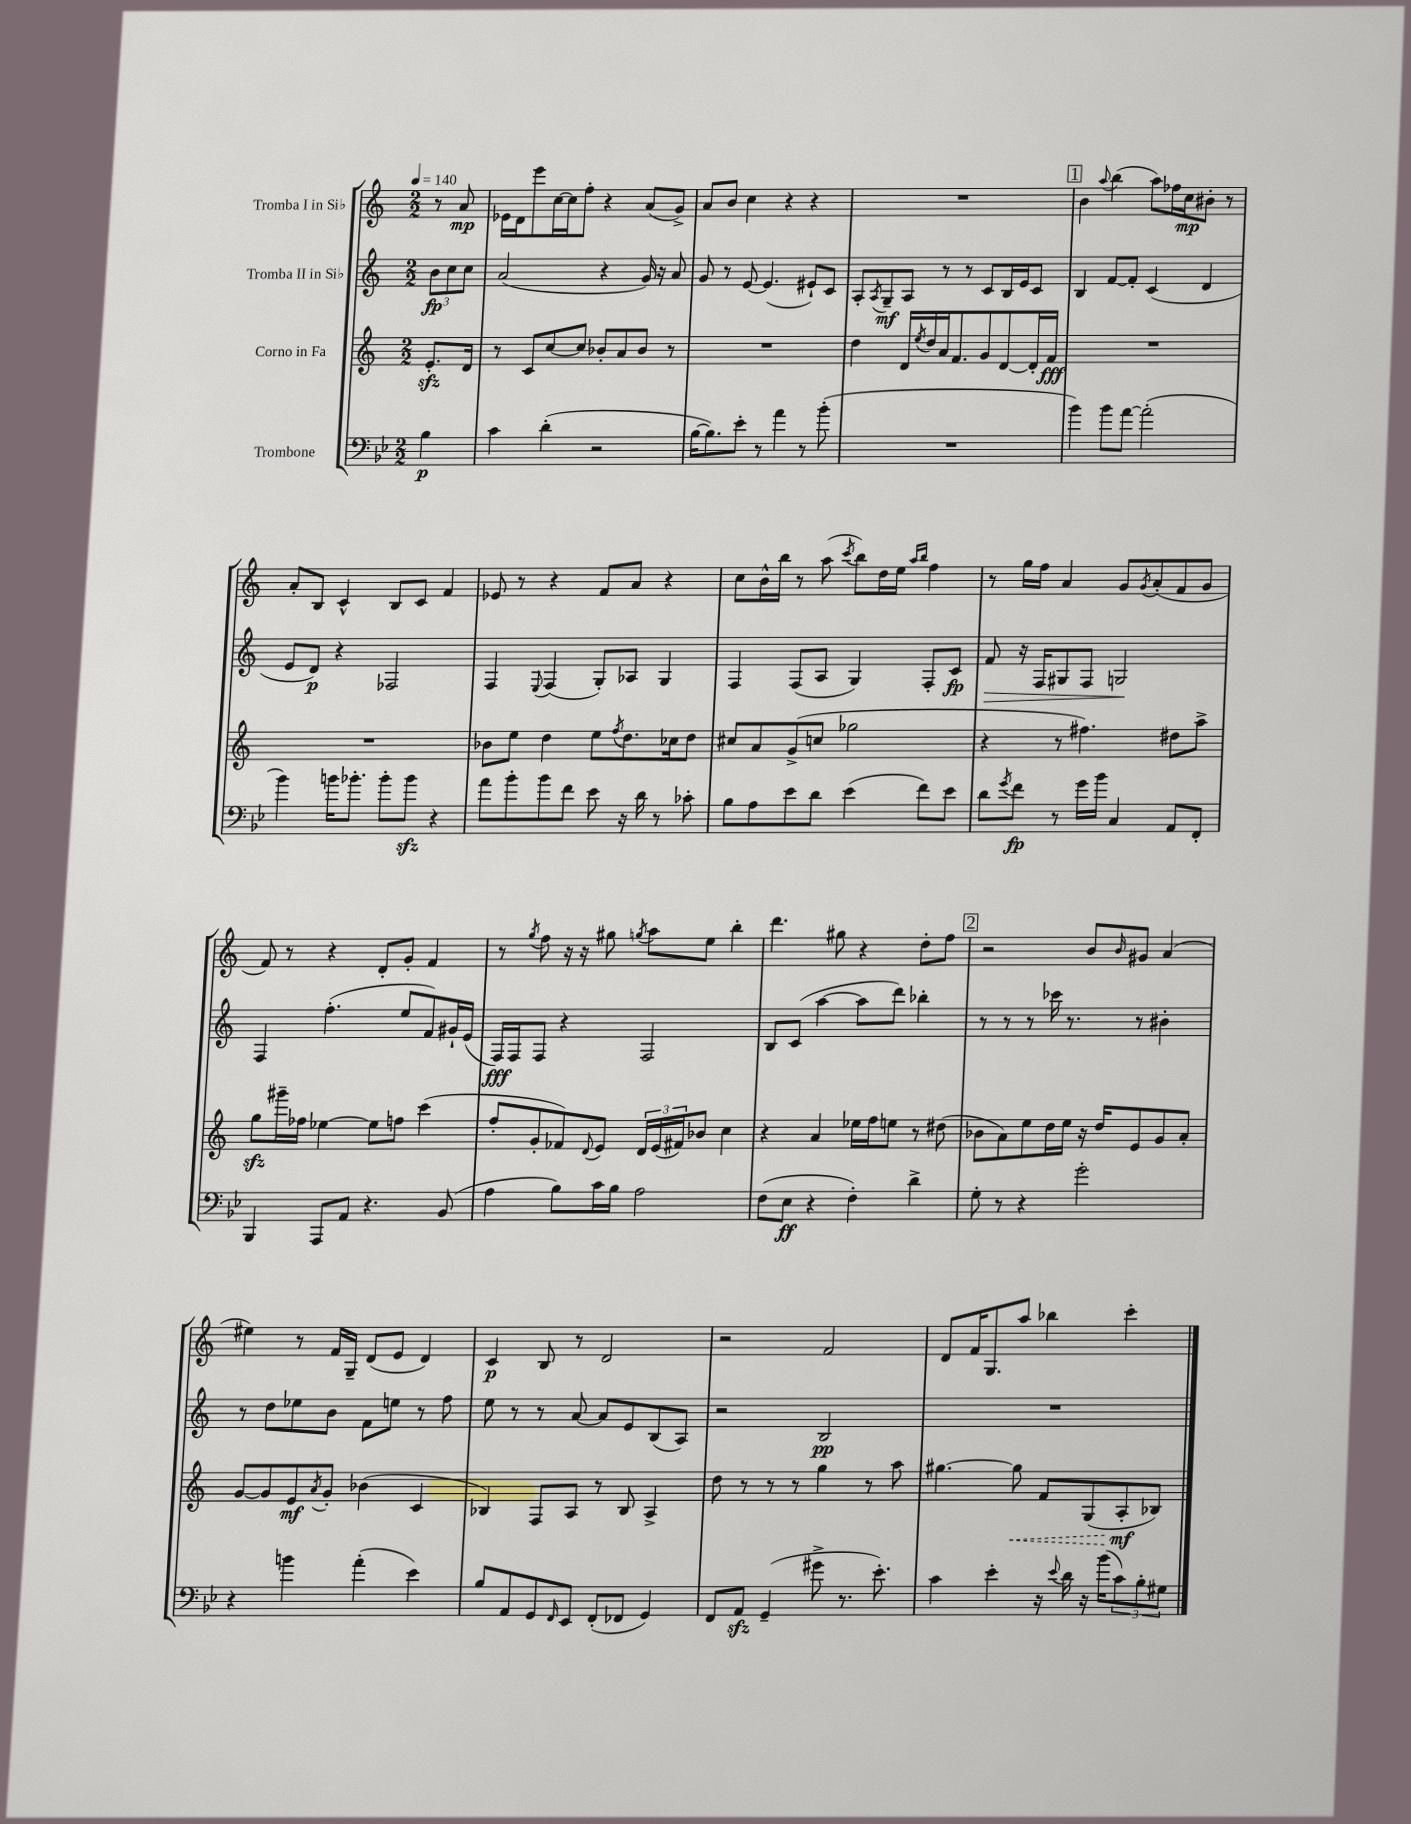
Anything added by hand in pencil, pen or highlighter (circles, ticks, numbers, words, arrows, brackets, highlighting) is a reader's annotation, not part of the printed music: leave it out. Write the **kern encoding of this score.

**kern	**dynam	**kern	**dynam	**kern	**dynam	**kern	**dynam
*part4	*part4	*part3	*part3	*part2	*part2	*part1	*part1
*staff4	*staff4	*staff3	*staff3	*staff2	*staff2	*staff1	*staff1
*I"Trombone	*	*I"Corno in Fa	*	*I"Tromba II in Si♭	*	*I"Tromba I in Si♭	*
*clefF4	*	*clefG2	*	*clefG2	*	*clefG2	*
*k[b-e-]	*	*k[]	*	*k[]	*	*k[]	*
*M2/2	*	*M2/2	*	*M2/2	*	*M2/2	*
*MM140	*	*MM140	*	*MM140	*	*MM140	*
=	=	=	=	=	=	=	=
4B-\	p	8.ezz'/L	.	12b\L	fp	8r	.
.	.	.	.	12cc\	.	.	.
.	.	.	.	.	.	8a/	mp
.	.	.	.	12cc\J	.	.	.
.	.	16d/Jk	.	.	.	.	.
=1	=1	=1	=1	=1	=1	=1	=1
4c\	.	8r	.	(2a/	.	16e-X\LL	.
.	.	.	.	.	.	16d\J	.
.	.	8c/L	.	.	.	8eee\	.
(4d'\	.	[8cc/	.	.	.	[16cc\L	.
.	.	.	.	.	.	16cc\J]	.
.	.	8cc/J]	.	.	.	8ff'\J	.
2r	.	8b-X'/L	.	4r	.	4r	.
.	.	8a/	.	.	.	.	.
.	.	8b-/J	.	16g/)	.	(8a/L	.
.	.	.	.	16r	.	.	.
.	.	8r	.	8a/	.	8g^/J)	.
=2	=2	=2	=2	=2	=2	=2	=2
[16B-\KL	.	1r	.	8g/	.	8a/L	.
8.B-\])	.	.	.	.	.	.	.
.	.	.	.	8r	.	8b/J	.
8e-'\J	.	.	.	[8e/	.	4cc\	.
8r	.	.	.	(4.e/]	.	.	.
4a\	.	.	.	.	.	4r	.
8r	.	.	.	8e#X`/L)	.	4r	.
(8b-'\	.	.	.	8c/J	.	.	.
=3	=3	=3	=3	=3	=3	=3	=3
1r	.	4dd\	.	8A'/L	.	1r	.
.	.	.	.	8qA/	.	.	.
.	.	.	.	8G~/	mf	.	.
.	.	16d/LL	.	8A/J	.	.	.
.	.	8qee/	.	.	.	.	.
.	.	16dd/	.	.	.	.	.
.	.	16a/J	.	8r	.	.	.
.	.	8.f/	.	.	.	.	.
.	.	.	.	8r	.	.	.
.	.	8g/	.	8c/L	.	.	.
.	.	[8d/	.	16B/L	.	.	.
.	.	.	.	16e/J	.	.	.
.	.	16d'/L]	.	8c/J	.	.	.
.	.	16f/JJ	fff	.	.	.	.
!!LO:REH:place=s1:t=1
=4	=4	=4	=4	=4	=4	=4	=4
4b-\)	.	1r	.	4B/	.	4b\	.
.	.	.	.	.	.	8qqaa/	.
8b-\L	.	.	.	[8f/L	.	(4bb\	.
[8a\J	.	.	.	8f'/J]	.	.	.
(2a'\]	.	.	.	(4c/	.	8aa\L)	.
.	.	.	.	.	.	16ff-X\L	.
.	.	.	.	.	.	16cc\J	mp
.	.	.	.	4d/	.	8b#X'\J	.
.	.	.	.	.	.	8r	.
!!LO:LB:g=z
=5	=5	=5	=5	=5	=5	=5	=5
4b-\)	.	1r	.	8e/L	.	8a'/L	.
.	.	.	.	8d/J)	p	8B/J	.
16bn\KL	.	.	.	4r	.	4c^^/	.
8.b-X'\J	.	.	.	.	.	.	.
8b-'\L	.	.	.	2F-X/	.	8B/L	.
8b-zz\J	.	.	.	.	.	8c/J	.
4r	.	.	.	.	.	4f/	.
=6	=6	=6	=6	=6	=6	=6	=6
8a\L	.	8b-X\L	.	4F/	.	8e-X/	.
8b-'\	.	8ee\J	.	.	.	8r	.
.	.	.	.	8qqE/	.	.	.
8b-\	.	4dd\	.	(4F/	.	4r	.
8f\J	.	.	.	.	.	.	.
8e-\	.	8ee\L	.	8G'/L)	.	8f/L	.
.	.	8qff/	.	.	.	.	.
16r	.	8.dd\	.	8A-X/J	.	8a/J	.
16d\	.	.	.	.	.	.	.
8r	.	.	.	4G/	.	4r	.
.	.	16cc-X\k	.	.	.	.	.
8c-X'\	.	8dd\J	.	.	.	.	.
=7	=7	=7	=7	=7	=7	=7	=7
8B-\L	.	8cc#X/L	.	4F/	.	8cc\L	.
8A\	.	8a/	.	.	.	16b^^\L	.
.	.	.	.	.	.	16bb\JJ	.
8e-\	.	(8g^/	.	(8F/L	.	8r	.
8d\J	.	8ccn/J	.	8A/J	.	(8aa\	.
.	.	.	.	.	.	8qccc/	.
(4e-\	.	2gg-X\	.	4G/)	.	8bb\L)	.
.	.	.	.	.	.	16dd\L	.
.	.	.	.	.	.	16ee\JJ	.
.	.	.	.	.	.	16qqaa/LL	.
.	.	.	.	.	.	16qqbb/JJ	.
8f\L)	.	.	.	8F'/L	.	4ff\	.
8e-\J	.	.	.	8c/J	fp	.	.
=8	=8	=8	=8	=8	=8	=8	=8
!	!	!	!	!	!LO:HP:b	!	!
8d\L	.	4r	.	8f/	>	8r	.
8qg/	.	.	.	.	.	.	.
8f\J	fp	.	.	16r	.	16gg\LL	.
.	.	.	.	16F/KL	.	16ff\JJ	.
8r	.	8r	.	8G#X/	.	4a/	.
16g\LL	.	4.ff#X\)	.	8F/J	.	.	.
16b-\JJ	.	.	.	.	.	.	.
4C/	.	.	.	2Gn/	.	8g/L	.
.	.	.	.	.	.	8qg/	.
.	.	.	.	.	.	(8a'/	.
8AA/L	.	8dd#X\L	.	.	.	8f/	.
8FF'/J	.	8aa^\J	.	.	.	8g/J	.
.	.	.	.	.	]	.	.
!!LO:LB:g=z
=9	=9	=9	=9	=9	=9	=9	=9
4BBB-/	.	8ggzz\L	.	4F/	.	8f/)	.
.	.	16ggg#X~\L	.	.	.	8r	.
.	.	16ff-X\JJ	.	.	.	.	.
8AAA/L	.	[4ee-X\	.	(4.ff'\	.	4r	.
8AA/J	.	.	.	.	.	.	.
4.r	.	8ee-\L]	.	.	.	8d'/L	.
.	.	8ffn\J	.	8ee/L	.	8g'/J	.
.	.	(4ccc\	.	8f/)	.	4f/	.
(8BB-/	.	.	.	16g#X`/L	.	.	.
.	.	.	.	(16e/JJ	.	.	.
=10	=10	=10	=10	=10	=10	=10	=10
4A\	.	8ff'/L	.	16F/LL)	fff	8r	.
.	.	.	.	16F/J	.	.	.
.	.	.	.	.	.	8qgg/	.
.	.	8g'/	.	8F/J	.	8ff\	.
8B-\L)	.	8f-X/)	.	4r	.	16r	.
.	.	.	.	.	.	16r	.
.	.	8qqd/	.	.	.	.	.
16c\L	.	8e/J	.	.	.	8gg#X\	.
16B-\JJ	.	.	.	.	.	.	.
.	.	.	.	.	.	8qggn/	.
2A\	.	24d/LL	.	2F/	.	8aa\L	.
.	.	(24e/	.	.	.	.	.
.	.	24f#X/J)	.	.	.	.	.
.	.	8b-X/J	.	.	.	8ee\J	.
.	.	4cc\	.	.	.	4bb'\	.
=11	=11	=11	=11	=11	=11	=11	=11
(8F\L	.	4r	.	8B/L	.	4.ddd\	.
8E-\J	ff	.	.	(8c/J	.	.	.
4r	.	4a/	.	[4aa\	.	.	.
.	.	.	.	.	.	8gg#X\	.
4F'\)	.	16ee-X\LL	.	8aa\L]	.	4r	.
.	.	16ff\J	.	.	.	.	.
.	.	8een\J	.	8ddd\J)	.	.	.
4d^\	.	8r	.	4bb-X'\	.	8dd'\L	.
.	.	(8dd#X\	.	.	.	8ff\J	.
!!LO:REH:place=s1:t=2
=12	=12	=12	=12	=12	=12	=12	=12
8G'\	.	8b-X\L	.	8r	.	2r	.
8r	.	8a\)	.	8r	.	.	.
4r	.	8ee\	.	8r	.	.	.
.	.	16dd\L	.	16ccc-X\	.	.	.
.	.	16ee\JJ	.	8.r	.	.	.
2g'\	.	16r	.	.	.	8b/L	.
.	.	16dd/KL	.	.	.	.	.
.	.	.	.	.	.	16qqb/	.
.	.	8e/	.	8r	.	8g#X/J	.
.	.	8g/	.	4b#X'\	.	(4a/	.
.	.	8a'/J	.	.	.	.	.
!!LO:LB:g=z
=13	=13	=13	=13	=13	=13	=13	=13
4r	.	[8g/L	.	8r	.	4ee#X\)	.
.	.	8g/]	.	8dd\L	.	.	.
4bn\	.	8e/	mf	8ee-X\	.	8r	.
.	.	8qa/	.	.	.	.	.
.	.	8g'/J	.	8b\J	.	16f/LL	.
.	.	.	.	.	.	16G~/JJ	.
(4a'\	.	(4b-X\	.	8f\L	.	(8d/L	.
.	.	.	.	8een\J	.	8e/J	.
4e-\)	.	4c/	.	8r	.	4d/)	.
.	.	.	.	8ff\	.	.	.
=14	=14	=14	=14	=14	=14	=14	=14
8B-/L	.	4B-X/)	.	8ee\	.	4c/	p
8AA/	.	.	.	8r	.	.	.
8GG/	.	8F/L	.	8r	.	8B/	.
16qqFF/	.	.	.	.	.	.	.
8EE-/J	.	8A/J	.	[8a/	.	8r	.
(8FF'/L	.	8r	.	8a/L]	.	2d/	.
8FF-X/J	.	8B-/	.	8e/	.	.	.
4GG/)	.	4A^/	.	(8B/	.	.	.
.	.	.	.	8A/J)	.	.	.
=15	=15	=15	=15	=15	=15	=15	=15
8FF/L	.	8dd\	.	2r	.	2r	.
8AAzz/J	.	8r	.	.	.	.	.
(4GG~/	.	8r	.	.	.	.	.
.	.	8r	.	.	.	.	.
8g#X^\	.	4gg\	.	2B/	pp	2f/	.
8.r	.	.	.	.	.	.	.
.	.	8r	.	.	.	.	.
8.e-'\)	.	.	.	.	.	.	.
.	.	8aa\	.	.	.	.	.
=16	=16	=16	=16	=16	=16	=16	=16
4c\	.	[4.gg#X\	.	1r	.	8d/L	.
.	.	.	.	.	.	16f/K	.
.	.	.	.	.	.	8.G/	.
4e-'\	.	.	.	.	.	.	.
!	!	!	!LO:HP:b	!	!	!	!
.	.	8gg#\]	<	.	.	8aa/J	.
16r	.	8f/L	.	.	.	4bb-X\	.
8qqe-/	.	.	.	.	.	.	.
16d\	.	.	.	.	.	.	.
16r	.	(8G/	.	.	.	.	.
(16b-\KL	.	.	.	.	.	.	.
12c\)	.	8A'/	mf	.	.	4ccc'\	.
12B-'\	.	.	.	.	.	.	.
.	.	8B-X/J)	[	.	.	.	.
12G#X\J	.	.	.	.	.	.	.
==	==	==	==	==	==	==	==
*-	*-	*-	*-	*-	*-	*-	*-
